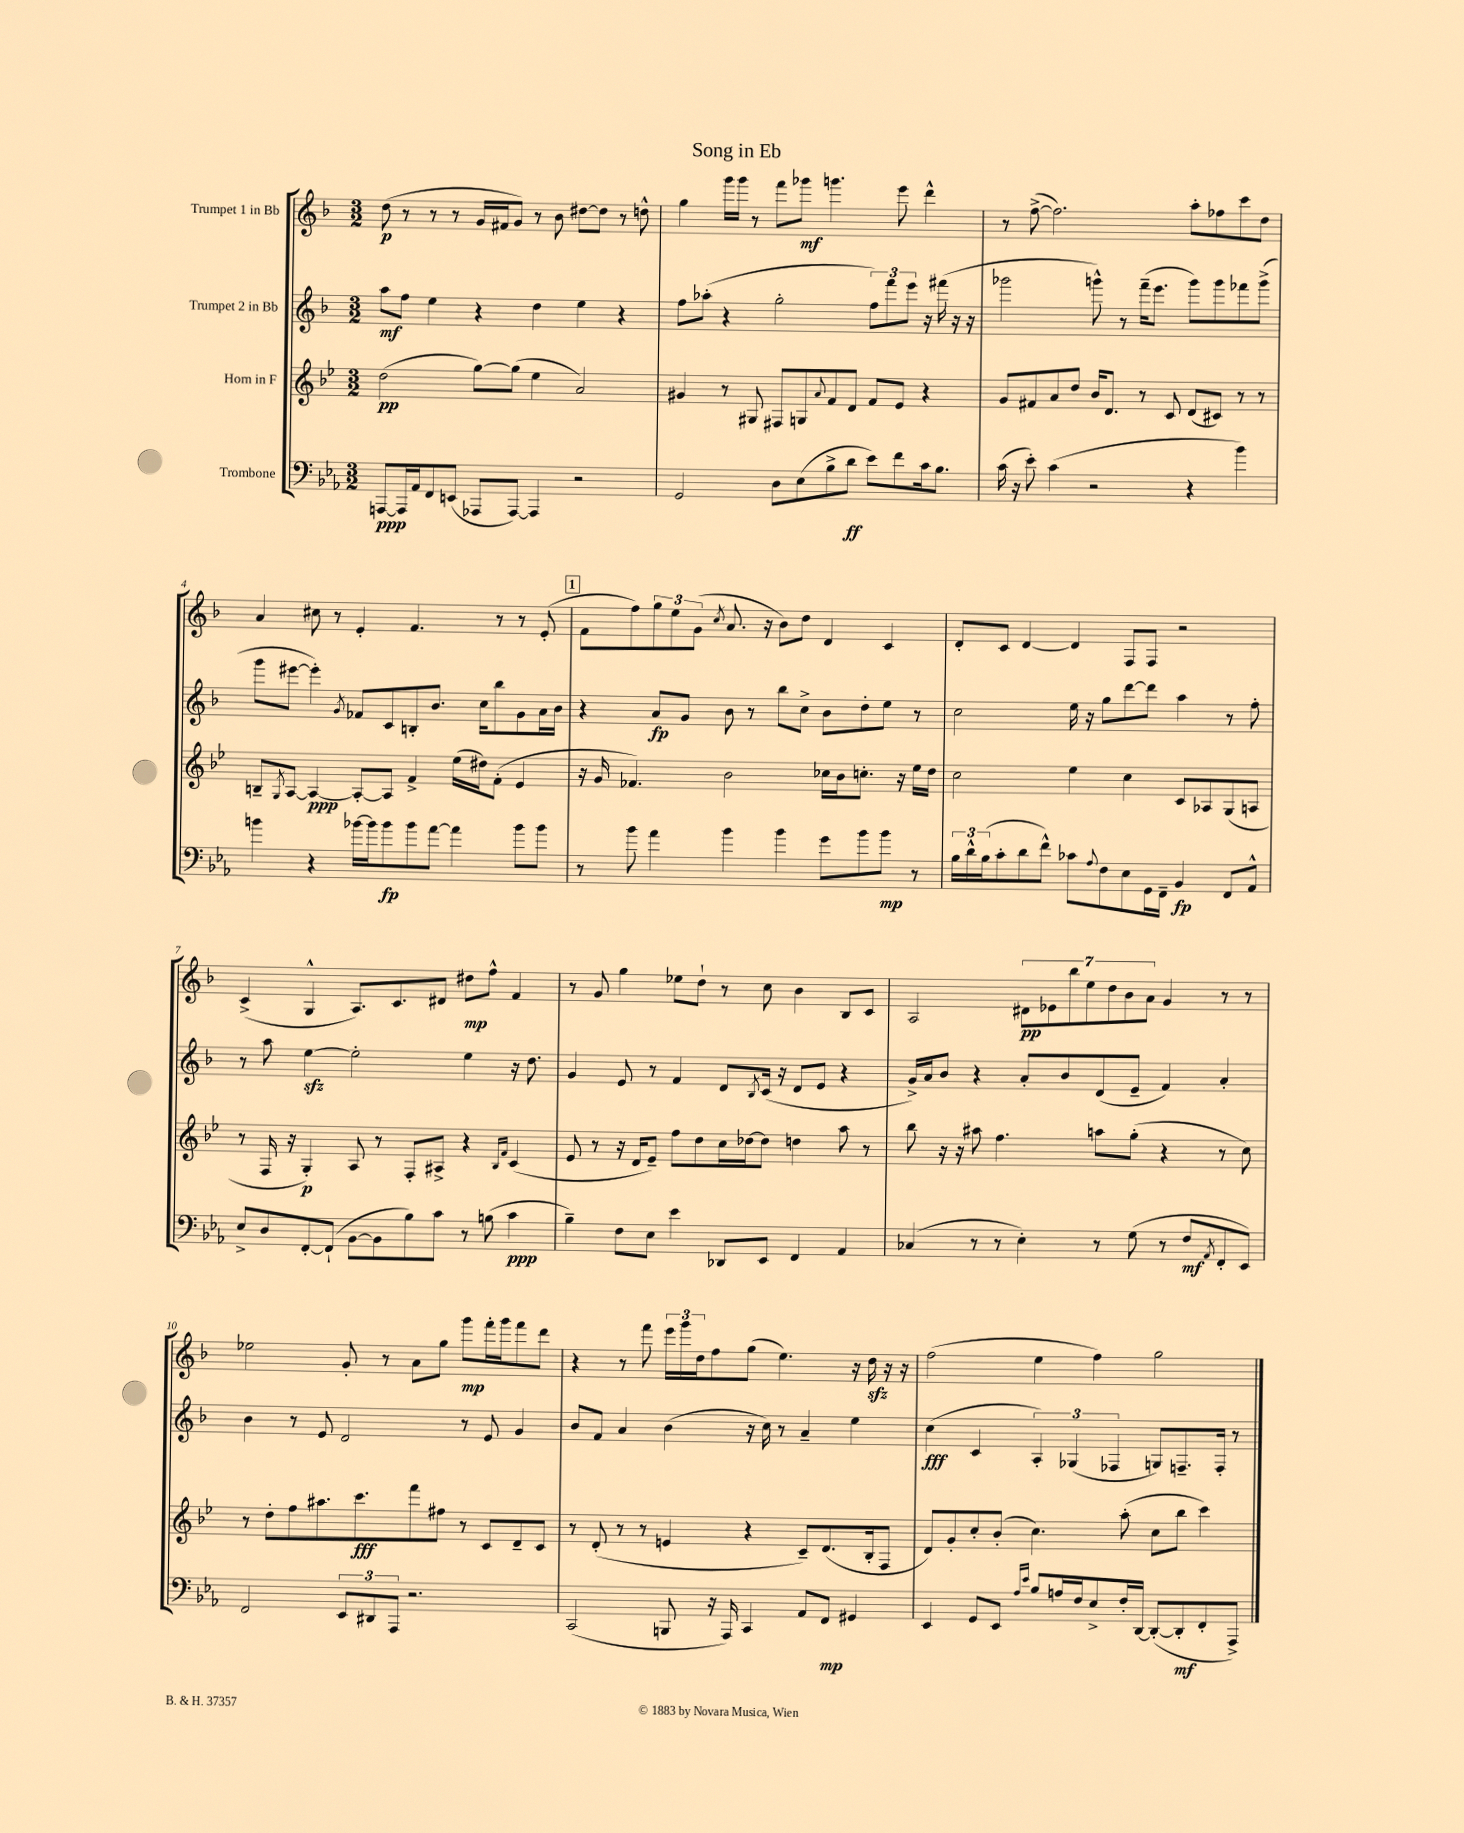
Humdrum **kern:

**kern	**dynam	**kern	**dynam	**kern	**dynam	**kern	**dynam
*part4	*part4	*part3	*part3	*part2	*part2	*part1	*part1
*staff4	*staff4	*staff3	*staff3	*staff2	*staff2	*staff1	*staff1
*I"Trombone	*	*I"Horn in F	*	*I"Trumpet 2 in Bb	*	*I"Trumpet 1 in Bb	*
*clefF4	*	*clefG2	*	*clefG2	*	*clefG2	*
*k[b-e-a-]	*	*k[b-e-]	*	*k[b-]	*	*k[b-]	*
*M3/2	*	*M3/2	*	*M3/2	*	*M3/2	*
=1	=1	=1	=1	=1	=1	=1	=1
[8AAAn/L	ppp	(2dd\	pp	8aa\L	mf	(8dd\	p
16AAA/L]	.	.	.	8ff\J	.	8r	.
16AA-/J	.	.	.	.	.	.	.
8FF/	.	.	.	4ee\	.	8r	.
(8EEn/J	.	.	.	.	.	8r	.
8AAA-X/L	.	[8gg\L)	.	4r	.	16g/LL	.
.	.	.	.	.	.	16f#X/J	.
[8AAA-/J)	.	(8gg\J]	.	.	.	8g/J)	.
4AAA-/]	.	4ee-\	.	4dd\	.	8r	.
.	.	.	.	.	.	8b-\	.
2r	.	2a/)	.	4ee\	.	[8dd#X\L	.
.	.	.	.	.	.	8dd#\J]	.
.	.	.	.	4r	.	8r	.
.	.	.	.	.	.	8ddn^^\	.
=2	=2	=2	=2	=2	=2	=2	=2
2GG/	.	4g#X/	.	8ff\L	.	4gg\	.
.	.	.	.	(8aa-X'\J	.	.	.
.	.	8r	.	4r	.	16ggg\LL	.
.	.	.	.	.	.	16ggg\JJ	.
.	.	8G#X/	.	.	.	8r	.
8D\L	.	8F#X/L	.	2gg'\	.	8fff\L	.
(8E-\	.	8Gn/	.	.	.	8ggg-X\J	mf
.	.	8qqa/	.	.	.	.	.
8B-^\	.	8f/	.	.	.	4.gggn\	.
8d\J	ff	8d/J	.	.	.	.	.
8e-\L)	.	8f/L	.	12ff\L)	.	.	.
.	.	.	.	12fff\	.	.	.
8f\	.	8e-/J	.	.	.	8eee\	.
.	.	.	.	12eee\J	.	.	.
16c\k	.	4r	.	16r	.	4ddd^^\	.
8.B-\J	.	.	.	(16fff#X\	.	.	.
.	.	.	.	16r	.	.	.
.	.	.	.	16r	.	.	.
=3	=3	=3	=3	=3	=3	=3	=3
(16c\	.	8g/L	.	2ggg-X\	.	8r	.
16r	.	.	.	.	.	.	.
8e-'\)	.	8f#X/	.	.	.	([8ff^\	.
(4c\	.	8a/	.	.	.	2.ff\])	.
.	.	8dd/J	.	.	.	.	.
2r	.	16b-/KL	.	8gggn^^\)	.	.	.
.	.	8.d/J	.	.	.	.	.
.	.	.	.	8r	.	.	.
.	.	8r	.	(16fff~\KL	.	.	.
.	.	.	.	8.eee\J	.	.	.
.	.	8c/	.	.	.	.	.
4r	.	(8d/L	.	8ggg\L)	.	8aa'\L	.
.	.	8c#X/J)	.	8ggg\	.	8ff-X\	.
4b-\)	.	8r	.	8fff-X\	.	8ccc\	.
.	.	8r	.	(8ggg^\J	.	8dd\J	.
!!LO:LB:g=z
=4	=4	=4	=4	=4	=4	=4	=4
4bn\	.	8Bn~/L	.	8ggg\L	.	4a/	.
.	.	8qG/	.	.	.	.	.
.	.	[8A/J	.	[8eee#X\J	.	.	.
4r	.	4A/_	ppp	4eee#'\])	.	8cc#X\	.
.	.	.	.	.	.	8r	.
.	.	.	.	8qg/	.	.	.
[16b-X\LL	.	8A'/L_	.	8f-X/L	.	4e'/	.
16b-\J]	.	.	.	.	.	.	.
8b-\	fp	8A/J]	.	8c/	.	.	.
8b-\	.	4f^/	.	8Bn'/	.	4.f/	.
[8a-\J	.	.	.	8.b-/J	.	.	.
4a-\]	.	(16ee-\LL	.	.	.	.	.
.	.	16dd#X\J)	.	16cc\KL	.	.	.
.	.	(8f'\J	.	8bb-\	.	8r	.
8b-\L	.	4e-/	.	8g\	.	8r	.
8b-\J	.	.	.	16a\L	.	(8e'/	.
.	.	.	.	16b-\JJ	.	.	.
!!LO:REH:place=s1:t=1
=5	=5	=5	=5	=5	=5	=5	=5
8r	.	16r	.	4r	.	8f\L	.
.	.	16g/	.	.	.	.	.
8b-\	.	4.f-X/)	.	.	.	8ff\)	.
4a-\	.	.	.	8a/L	fp	12gg\	.
.	.	.	.	.	.	12ee\	.
.	.	.	.	8g/J	.	.	.
.	.	.	.	.	.	(12g\J	.
.	.	.	.	.	.	8qcc/	.
4b-\	.	2b-\	.	8b-\	.	8.a/	.
.	.	.	.	8r	.	.	.
.	.	.	.	.	.	16r	.
4b-\	.	.	.	8bb-\L	.	8b-\L)	.
.	.	.	.	8cc^\J	.	8dd\J	.
8g\L	.	16cc-X\LL	.	8b-\L	.	4d/	.
.	.	16b-\J	.	.	.	.	.
8b-\	.	8.ccn'\J	.	8dd'\	.	.	.
8b-\J	mp	.	.	8ee\J	.	4c/	.
.	.	16r	.	.	.	.	.
8r	.	16ee-\LL	.	8r	.	.	.
.	.	16dd\JJ	.	.	.	.	.
=6	=6	=6	=6	=6	=6	=6	=6
24B-\LL	.	2cc\	.	2cc\	.	8d'/L	.
24d^^\	.	.	.	.	.	.	.
(24B-\J	.	.	.	.	.	.	.
8c'\	.	.	.	.	.	8c/J	.
8d\	.	.	.	.	.	[4d/	.
8f^^\J)	.	.	.	.	.	.	.
8c-X\L	.	4ee-\	.	16ee\	.	4d/]	.
.	.	.	.	16r	.	.	.
8qqA-/	.	.	.	.	.	.	.
8F\	.	.	.	8gg\L	.	.	.
8E-\	.	4cc\	.	[8ddd\	.	8F/L	.
16GG\L	.	.	.	8ddd\J]	.	8F/J	.
16FF~\JJ	.	.	.	.	.	.	.
4BB-/	fp	8c/L	.	4aa\	.	2r	.
.	.	8A-X/	.	.	.	.	.
8FF/L	.	(8G/	.	8r	.	.	.
8AA-^^/J	.	8An/J	.	8ff'\	.	.	.
!!LO:LB:g=z
=7	=7	=7	=7	=7	=7	=7	=7
8E-^/L	.	8r	.	8r	.	(4c^/	.
8D/	.	16F/	.	8aa\	.	.	.
.	.	16r	.	.	.	.	.
[8FF'/	.	4G'/)	p	[4eezz\	.	4G^^/	.
(8FF`/J]	.	.	.	.	.	.	.
[8BB-\L	.	8A/	.	2ee'\]	.	8.A/L)	.
8BB-\]	.	8r	.	.	.	.	.
.	.	.	.	.	.	8.c/	.
8B-\)	.	8F'/L	.	.	.	.	.
8c\J	.	8A#X^/J	.	.	.	8d#X/J	.
8r	.	4r	.	4ee\	.	8dd#X\L	mp
(8Bn\	.	.	.	.	.	8ff^^\J	.
.	.	16qqB-/LL	.	.	.	.	.
.	.	16qqf/JJ	.	.	.	.	.
4c\	ppp	(4c/	.	16r	.	4f/	.
.	.	.	.	8.dd\	.	.	.
=8	=8	=8	=8	=8	=8	=8	=8
4B-~\)	.	8e-/	.	4g/	.	8r	.
.	.	8r	.	.	.	8g/	.
8F\L	.	16r	.	8e/	.	4gg\	.
.	.	16d/KL	.	.	.	.	.
8E-\J	.	8e-~/J)	.	8r	.	.	.
4e-\	.	8ff\L	.	4f/	.	8ee-X\L	.
.	.	8dd\	.	.	.	8dd`\J	.
8DD-X/L	.	16cc\L	.	8d/L	.	8r	.
.	.	[16dd-X\J	.	.	.	.	.
.	.	.	.	8qB-/	.	.	.
8EE-/J	.	8dd-\J]	.	(16c/Jk	.	8cc\	.
.	.	.	.	16r	.	.	.
4FF/	.	4ddn\	.	8d/L	.	4b-\	.
.	.	.	.	8e/J	.	.	.
4AA-/	.	8aa\	.	4r	.	8B-/L	.
.	.	8r	.	.	.	8c/J	.
=9	=9	=9	=9	=9	=9	=9	=9
(4C-X/	.	8bb-\	.	16g^/LL)	.	2A/	.
.	.	.	.	16a/J	.	.	.
.	.	16r	.	8b-/J	.	.	.
.	.	16r	.	.	.	.	.
8r	.	8aa#X\	.	4r	.	.	.
8r	.	4.ff\	.	.	.	.	.
4E-'\)	.	.	.	8a'/L	.	14d#X\L	pp
.	.	.	.	.	.	14e-X\	.
.	.	.	.	8b-/	.	.	.
.	.	.	.	.	.	14bb-\	.
.	.	.	.	.	.	14ee\	.
8r	.	8aan\L	.	(8d/	.	.	.
.	.	.	.	.	.	14dd\	.
.	.	.	.	.	.	14b-\	.
(8G\	.	(8gg'\J	.	8e~/J	.	.	.
.	.	.	.	.	.	14a\J	.
8r	.	4r	.	4f/)	.	4g/	.
8F/L	mf	.	.	.	.	.	.
8qAA-/	.	.	.	.	.	.	.
8FF'/	.	8r	.	4a'/	.	8r	.
8EE-/J)	.	8cc\)	.	.	.	8r	.
!!LO:LB:g=z
=10	=10	=10	=10	=10	=10	=10	=10
2FF/	.	8r	.	4b-\	.	2ee-X\	.
.	.	8dd'\L	.	.	.	.	.
.	.	8ff\	.	8r	.	.	.
.	.	8.aa#X\	.	8e/	.	.	.
12EE-/L	.	.	.	2d/	.	8g'/	.
.	.	8.ccc\	fff	.	.	.	.
12DD#X/	.	.	.	.	.	.	.
.	.	.	.	.	.	8r	.
12AAA-/J	.	.	.	.	.	.	.
2.r	.	8fff\	.	.	.	8a\L	.
.	.	8ff#X\J	.	.	.	8gg\J	.
.	.	8r	.	8r	.	8ggg\L	mp
.	.	8c/L	.	8e/	.	16fff'\L	.
.	.	.	.	.	.	16ggg\J	.
.	.	8d~/	.	4g/	.	8fff\	.
.	.	8c/J	.	.	.	8ddd\J	.
=11	=11	=11	=11	=11	=11	=11	=11
(2CC/	.	8r	.	8b-/L	.	4r	.
.	.	(8d'/	.	8f/J	.	.	.
.	.	8r	.	4a/	.	8r	.
.	.	8r	.	.	.	8fff\	.
8BBBn/	.	4en/	.	(4b-\	.	24eee\LL	.
.	.	.	.	.	.	24ggg\	.
.	.	.	.	.	.	24dd\J	.
16r	.	.	.	.	.	8ff\	.
16AAA-/)	.	.	.	.	.	.	.
4CC/	.	4r	.	16r	.	(8gg\J	.
.	.	.	.	16cc\)	.	.	.
.	.	.	.	8r	.	4.ee\)	.
8AA-/L	.	8c~/L)	.	4a~/	.	.	.
8FF/J	mp	(8.d/	.	.	.	.	.
4GG#X/	.	.	.	4ee\	.	16r	.
.	.	16B-'/k	.	.	.	16ddzz\	.
.	.	8F/J	.	.	.	16r	.
.	.	.	.	.	.	16r	.
=12	=12	=12	=12	=12	=12	=12	=12
4EE-/	.	8d/L)	.	(4cc\	fff	(2ff\	.
.	.	8g'/	.	.	.	.	.
8GG/L	.	8cc'/	.	4c/	.	.	.
8EE-/J	.	(8b-'/J	.	.	.	.	.
16qqA-/LL	.	.	.	.	.	.	.
16qqe-/JJ	.	.	.	.	.	.	.
8B-/L	.	4.cc\)	.	6A'/)	.	4ee\	.
16An/L	.	.	.	.	.	.	.
.	.	.	.	(6G-X/	.	.	.
16F/J	.	.	.	.	.	.	.
8E-^/	.	.	.	.	.	4ff\)	.
.	.	.	.	6F-X/	.	.	.
16F'/L	.	(8aa'\	.	.	.	.	.
[16DD/JJ	.	.	.	.	.	.	.
(8DD'/L_	.	8cc\L	.	8Gn/L)	.	2gg\	.
8DD'/]	mf	8bb-\J	.	8.Fn~/	.	.	.
8FF'/	.	4ccc\)	.	.	.	.	.
.	.	.	.	16F'/Jk	.	.	.
8AAA-^/J)	.	.	.	8r	.	.	.
==	==	==	==	==	==	==	==
*-	*-	*-	*-	*-	*-	*-	*-
